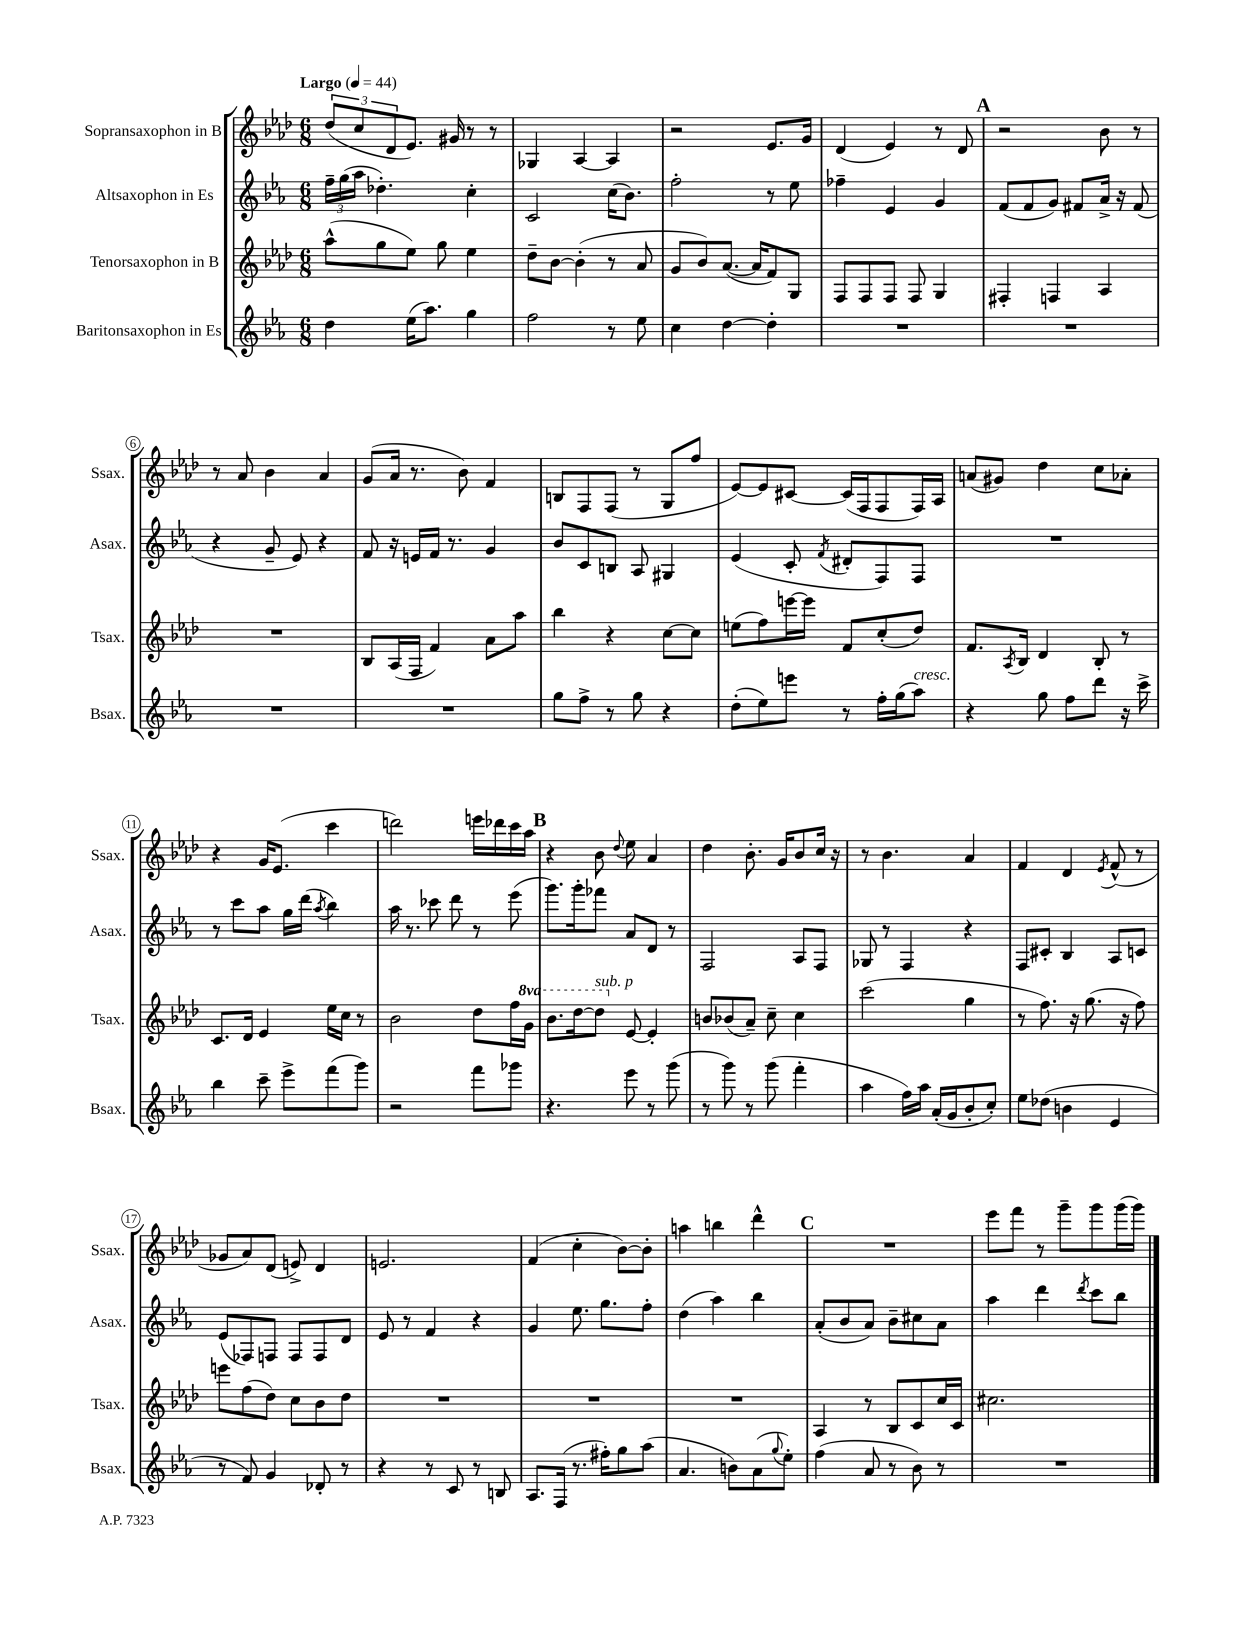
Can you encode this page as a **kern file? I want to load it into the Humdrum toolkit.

**kern	**kern	**kern	**kern
*staff4	*staff3	*staff2	*staff1
*clefG2	*clefG2	*clefG2	*clefG2
*k[b-e-a-]	*k[b-e-a-d-]	*k[b-e-a-]	*k[b-e-a-d-]
*M6/8	*M6/8	*M6/8	*M6/8
*MM44	*MM44	*MM44	*MM44
4dd	(8aa-^^	24ff~	(12dd-
.	.	(24gg	.
.	.	24aa-	12cc
.	8gg	4.dd-')	.
.	.	.	12d-
(16ee-	8ee-)	.	8.e-)
8.aa-)	.	.	.
.	8gg	.	.
.	.	.	16g#
4gg	4ee-	4cc'	8r
.	.	.	8r
=	=	=	=
2ff	8dd-~	2c	4G-
.	[8b-	.	.
.	(4b-']	.	[4A-
8r	8r	(16cc	4A-]
.	.	8.b-)	.
8ee-	8a-	.	.
=	=	=	=
4cc	8g	2ff'	2r
.	8b-)	.	.
[4dd	([8.a-	.	.
.	16a-]	.	.
4dd']	8f)	8r	8.e-
.	8G	8ee-	.
.	.	.	16g
=	=	=	=
2.r	8F	4ff-~	(4d-
.	8F	.	.
.	8F	4e-	4e-)
.	8F	.	.
.	4G	4g	8r
.	.	.	8d-
=	=	=	=
2.r	4F#'	(8f	2r
.	.	8f	.
.	4F	8g)	.
.	.	8f#	.
.	4A-	16a-^	8b-
.	.	16r	.
.	.	(8f#	8r
=	=	=	=
2.r	2.r	4r	8r
.	.	.	8a-
.	.	8g~	4b-
.	.	8e-)	.
.	.	4r	4a-
=	=	=	=
2.r	8B-	8f	(8g
.	(16A-	16r	16a-
.	16F	16e	8.r
.	4f)	16f	.
.	.	8.r	.
.	.	.	8b-)
.	8a-	4g	4f
.	8aa-	.	.
=	=	=	=
8gg	4bb-	8b-	8B
8ff^	.	8c	8F
8r	4r	8B	(8F
8gg	.	8A-	8r
4r	[8cc	4G#	8G
.	8cc]	.	8ff
=	=	=	=
(8dd'	(8ee	(4e-	[8e-)
8ee-)	8ff)	.	8e-]
8eee	[16eee	8c'	[8c#
.	16eee]	.	.
.	.	8qf	.
8r	8f	8d#'	(16c#]
.	.	.	16F
16ff'	(8cc'	8F)	8F
(16gg	.	.	.
8aa-)	8dd-)	8F	16F)
.	.	.	16A-
=	=	=	=
4r	8.f	2.r	(8a
.	.	.	8g#)
.	8qA-	.	.
.	16B-	.	.
8gg	4d-	.	4dd-
8ff	.	.	.
8ddd	8B-'	.	8cc
16r	8r	.	8a-'
16ccc^	.	.	.
=	=	=	=
4bb-	8.c	8r	4r
.	.	8ccc	.
.	16d-	.	.
8ccc~	4e-	8aa-	16g
.	.	.	(8.e-
8eee-^	.	16gg	.
.	.	(16ddd	.
.	.	8qaa-	.
(8fff	16ee-	4bb-)	4ccc
.	16cc	.	.
8ggg)	8r	.	.
=	=	=	=
2r	2b-	16aa-	2ddd)
.	.	8.r	.
.	.	8ccc-	.
.	.	8ddd	.
8fff	8dd-	8r	16eee
.	.	.	16ddd-
8ggg-	16ff	(8eee-	16ccc
.	16gg	.	16aa-
=	=	=	=
4.r	8.bb-	8.ggg)	4r
.	[16ddd-	16ggg'	.
.	8ddd-]	8fff-	8b-
.	.	.	8qqdd-
8eee-	[8e-	8a-	8ee-
8r	4e-']	8d	4a-
(8ggg	.	8r	.
=	=	=	=
8r	8b	2F	4dd-
8ggg)	(8b-	.	.
8r	8a-~)	.	8.b-'
(8ggg	8cc~	.	.
.	.	.	16g
4fff'	4cc	8A-	8b-
.	.	8F	16cc
.	.	.	16r
=	=	=	=
4aa-	(2ccc	8G-	8r
.	.	8r	4.b-
16ff)	.	4F	.
16aa-	.	.	.
(16a-'	.	.	.
16g	.	.	.
8b-'	4gg	4r	4a-
8cc')	.	.	.
=	=	=	=
8ee-	8r	8F	4f
(8dd-	8.ff)	8c#'	.
4b	.	4B-	4d-
.	16r	.	.
.	(8.gg	.	.
.	.	.	8qe-
4e-	.	8A-	(8f^^
.	16r	.	.
.	8ff)	8c	8r
=	=	=	=
8r	8eee	(8e-	8g-
8f)	(8ff	8F-)	8a-)
4g	8dd-)	8F	(8d-
.	8cc	8F	8e^)
8d-'	8b-	8F	4d-
8r	8dd-	8d	.
=	=	=	=
4r	2.r	8e-	2.e
.	.	8r	.
8r	.	4f	.
8c	.	.	.
8r	.	4r	.
8B	.	.	.
=	=	=	=
8.A-	2.r	4g	(4f
(16F	.	.	.
8.r	.	8.ee-	4cc'
16ff#')	.	8.gg	.
8gg	.	.	[8b-)
(8aa-	.	8ff'	8b-']
=	=	=	=
4.a-	2.r	(4dd	4aa
.	.	4aa-)	4bb
8b)	.	.	.
(8a-	.	4bb-	4ddd-^^
8qqgg	.	.	.
8ee-')	.	.	.
=	=	=	=
(4ff	4A-	(8a-'	2.r
.	.	8b-	.
8a-	8r	8a-)	.
8r	8B-	8b-~	.
8b-)	8c	8cc#	.
8r	16cc	8a-	.
.	16c	.	.
=	=	=	=
2.r	2.cc#	4aa-	8eee-
.	.	.	8fff
.	.	4ddd	8r
.	.	.	8ggg~
.	.	8qddd	.
.	.	8ccc	8ggg
.	.	8bb-	(16ggg
.	.	.	16ggg)
==	==	==	==
*-	*-	*-	*-
